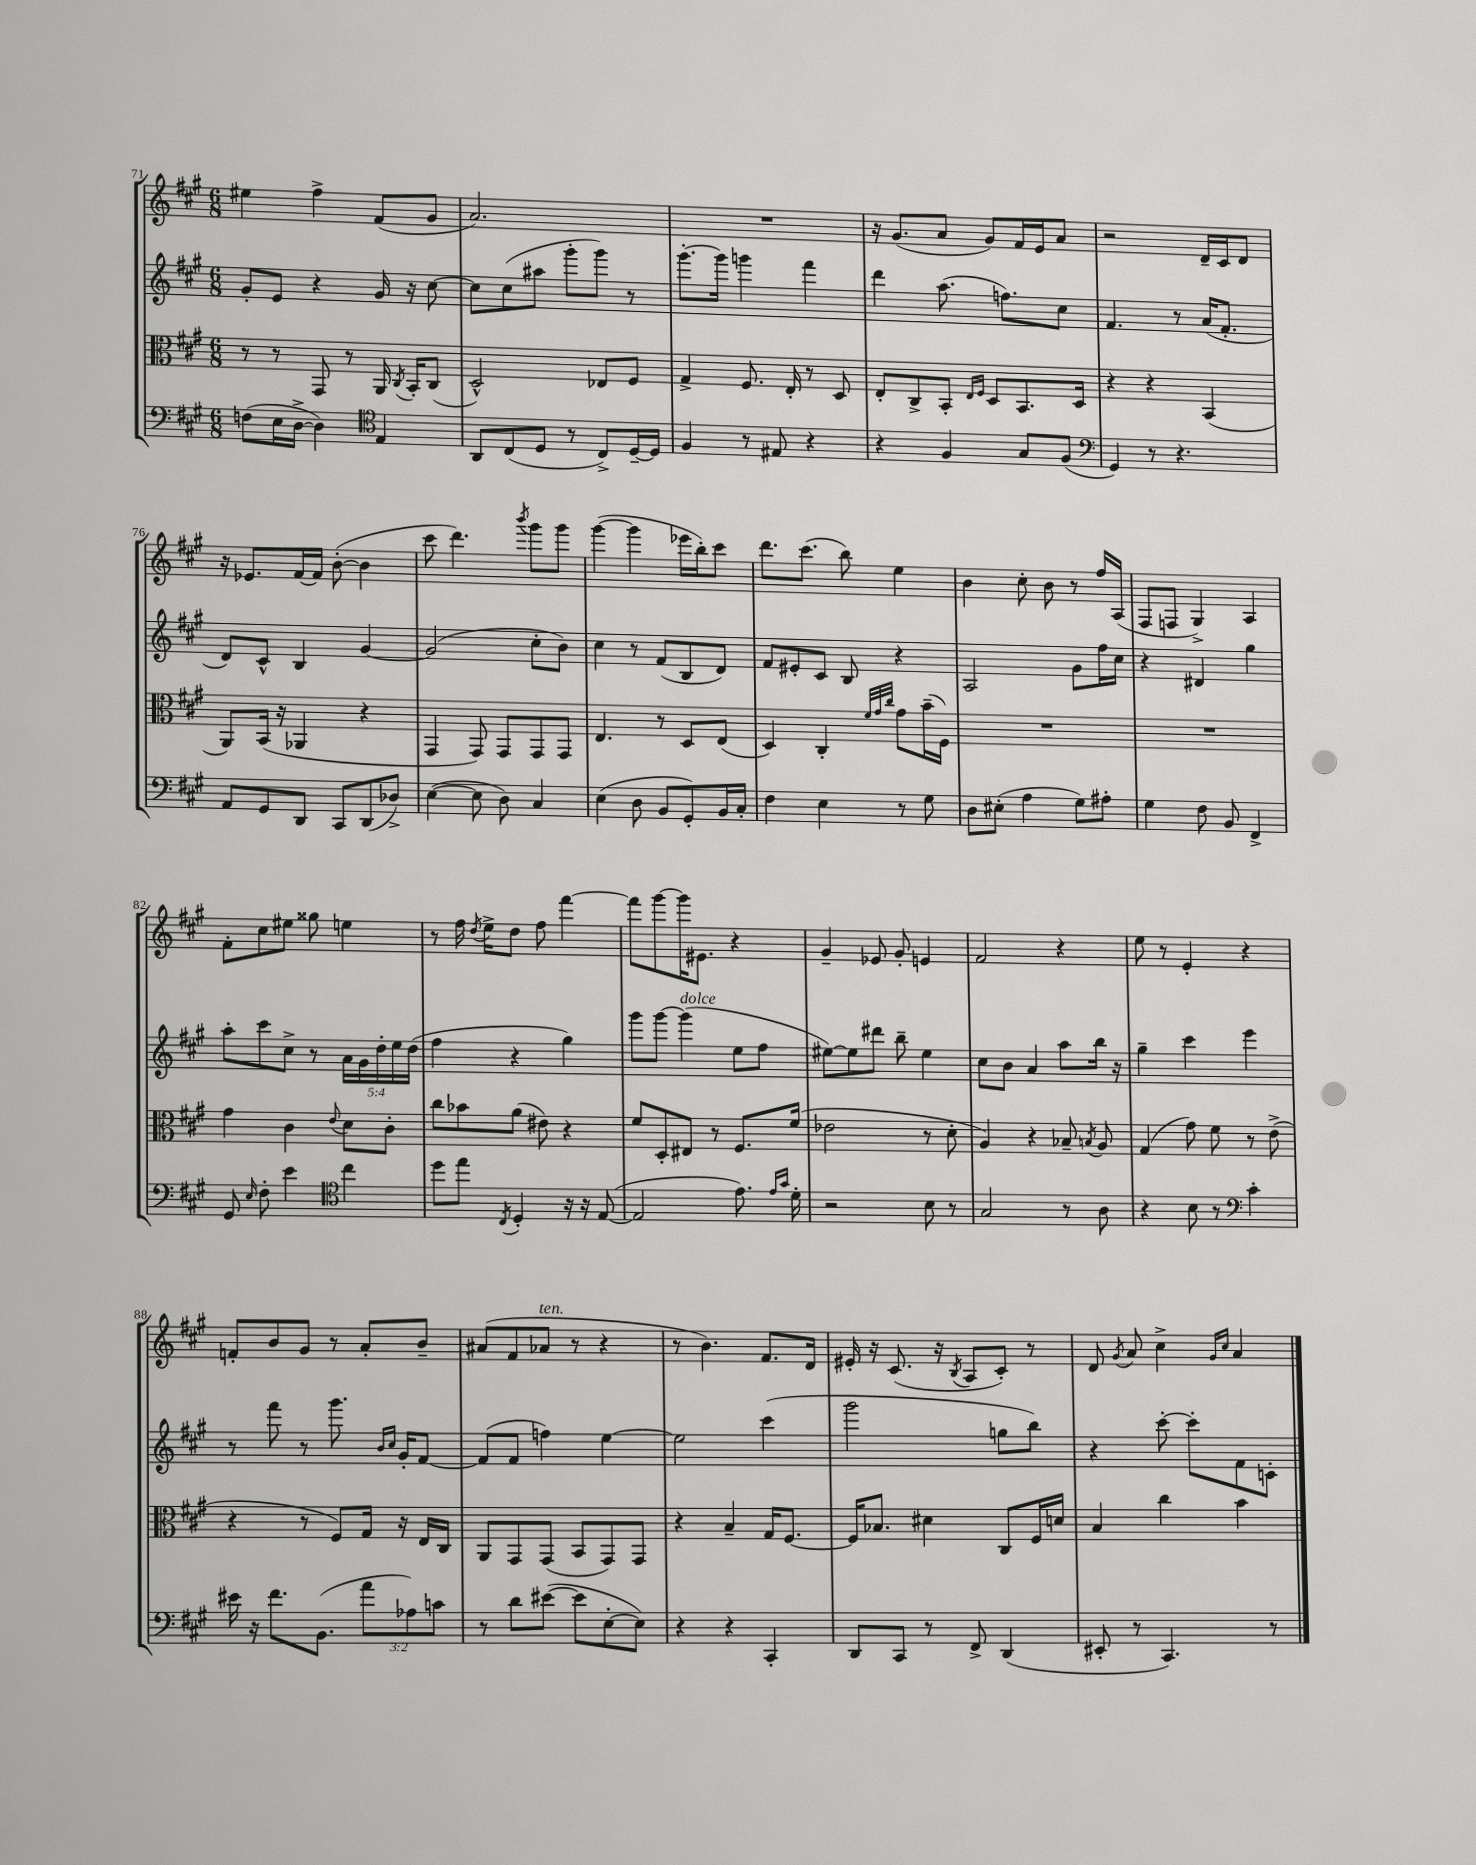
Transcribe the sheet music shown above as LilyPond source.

<<
\new StaffGroup <<
\new Staff = "s0" {
    \clef treble \key a \major \numericTimeSignature \time 6/8
    \autoBeamOff eis''4 fis''4-> fis'8[( gis'8] |
    a'2.) |
    R2. |
    r16 gis'8.[( a'8] gis'8[) fis'16 e'16 a'8] |
    r2 d'16[-- cis'16 d'8] |
    r16 ees'8.[ fis'16~ fis'16] b'8~-.( b'4 |
    cis'''8 d'''4.) \acciaccatura { b'''8 } gis'''8[ gis'''8] |
    gis'''4~( gis'''4 ees'''16[ b''16-.) cis'''8] |
    d'''8.[ cis'''8.]( b''8) e''4 |
    b'4 cis''8-. b'8 r8 fis''16[ a16]( |
    fis8[ f8] gis4->) a4 |
    fis'8[-. cis''8 eis''8] gisis''8 e''4 |
    r8 fis''16 \acciaccatura { d''8 } e''16[-> d''8] fis''8 fis'''4~ |
    fis'''8[ gis'''8~ gis'''16 eis'8.] r4 |
    gis'4-- ees'8 gis'8-. e'4 |
    fis'2 r4 |
    e''8 r8 e'4-. r4 |
    f'8[-. b'8 gis'8] r8 a'8[-. b'8]-- |
    ais'8[( fis'8 aes'8]^\markup { \italic "ten." } r8 r4 |
    r8 b'4.) fis'8.[ d'16] |
    eis'16-. r16 cis'8.( r16 \acciaccatura { b8 } a8[ cis'8]-.) r8 |
    d'8 \acciaccatura { gis'8 } a'8 cis''4-> \grace { gis'16[ cis''16] } a'4 \bar "|." |
}
\new Staff = "s1" {
    \clef treble \key a \major \numericTimeSignature \time 6/8 \override Staff.TupletNumber.text = #tuplet-number::calc-fraction-text
    \autoBeamOff gis'8[-. e'8] r4 gis'16 r16 cis''8~ |
    cis''8[ cis''8( ais''8] gis'''8[-. gis'''8]) r8 |
    gis'''8.[~-. gis'''16] g'''4 fis'''4 |
    d'''4 a''8.( f''8.[) cis''8] |
    fis'4. r8 a'16[( fis'8.]-. |
    d'8[) cis'8]-^ b4 gis'4~ |
    gis'2( cis''8[-. b'8]) |
    cis''4 r8 fis'8[( b8 d'8]) |
    fis'8[ eis'8-. cis'8] b8 r4 |
    a2 gis'8[ fis''16 cis''16] |
    r4 dis'4 gis''4 |
    a''8[-. cis'''8 cis''8]-> r8 \tuplet 5/4 { a'16[ gis'16 d''16-. e''16 d''16]( } |
    fis''4 r4 gis''4) |
    gis'''8[ gis'''8]~ gis'''4^\markup { \italic "dolce" }( e''8[ fis''8] |
    eis''8[~) eis''8 dis'''8] b''8-- eis''4 |
    cis''8[ b'8] a'4 a''8[ b''16] r16 |
    gis''4-- cis'''4 e'''4 |
    r8 fis'''8 r8 gis'''8. \grace { b'16[ cis''16] } gis'16[-. fis'8]~ |
    fis'8[( fis'8] f''4) e''4~ |
    e''2 cis'''4( |
    gis'''2 g''8[ b''8]) |
    r4 cis'''8~-. cis'''8[-. fis'8 c'8]-. \bar "|." |
}
\new Staff = "s2" {
    \clef alto \key a \major \numericTimeSignature \time 6/8
    \autoBeamOff r8 r8 gis,8 r8 a,16 \acciaccatura { cis8 } b,16[-. cis8]( |
    d2-^) ees8[ fis8] |
    gis4-> fis8. e16-. r8 d8 |
    e8[-. cis8-> b,8]-. \grace { e16[ fis16] } d8[ b,8. d16] |
    r4 r4 b,4( |
    a,8[) b,16]( r16 aes,4 r4 |
    gis,4 gis,8) gis,8[ gis,8 gis,8] |
    e4. r8 d8[ e8]( |
    d4) cis4-. \grace { fis'32[ gis'32 cis''32] } gis'8[ b'16--( fis16]) |
    R2. |
    R2. |
    gis'4 cis'4 \appoggiatura { e'8 } d'8[ cis'8]-. |
    cis''8[ bes'8 a'8]( eis'8) r4 |
    fis'8[ d8-. eis8] r8 fis8.[ fis'16]( |
    ees'2 r8 d'8-. |
    a4) r4 bes8-- \acciaccatura { b8 } a8 |
    gis4( gis'8) fis'8 r8 e'8->( |
    r4 r8 fis8[) gis16] r16 e16[ cis16] |
    a,8[ gis,8 gis,8]( b,8[ gis,8) gis,8] |
    r4 b4-- gis16[ fis8.]~ |
    fis16[ bes8.] dis'4 cis8[ fis16 d'16] |
    b4 cis''4 b'4 \bar "|." |
}
\new Staff = "s3" {
    \clef bass \key a \major \numericTimeSignature \time 6/8 \override Staff.TupletNumber.text = #tuplet-number::calc-fraction-text
    \autoBeamOff f8[( e16 d16]~-> d4) \clef tenor e4 |
    a,8[ cis8( d8] r8 cis8[->) d16~-- d16] |
    fis4 r8 eis8 r4 |
    r4 fis4 gis8[ fis8]( |
    \clef bass gis,4) r8 r4. |
    a,8[ gis,8 d,8] cis,8[ d,8( des8]->) |
    e4~( e8 d8) cis4 |
    e4( d8 b,8[ gis,8-.) b,16 cis16]-. |
    fis4 e4 r8 gis8 |
    d8[ eis8]-.( a4 gis8[) ais8]-. |
    gis4 fis8 b,8 fis,4-> |
    gis,8 \grace { e16 } fis8-. e'4 \clef tenor cis''4 |
    d''8[ e''8] \acciaccatura { cis8 } d4-. r16 r16 e8~( |
    e2 e'8.) \grace { e'16[ gis'16] } d'16-. |
    r2 b8 r8 |
    gis2 r8 a8 |
    r4 b8 r8 \clef bass cis'4-. |
    eis'16 r16 fis'8.[ b,8.]( \tuplet 3/2 { a'8[ aes8) c'8] } |
    r8 d'8[ eis'8]~( eis'8[ e8~-. e8]) |
    r4 r4 cis,4-. |
    d,8[ cis,8] r8 fis,8-> d,4( |
    eis,8-. r8 cis,4.) r8 \bar "|." |
}
>>
>>
\layout { \context { \Score currentBarNumber = #71 } }
